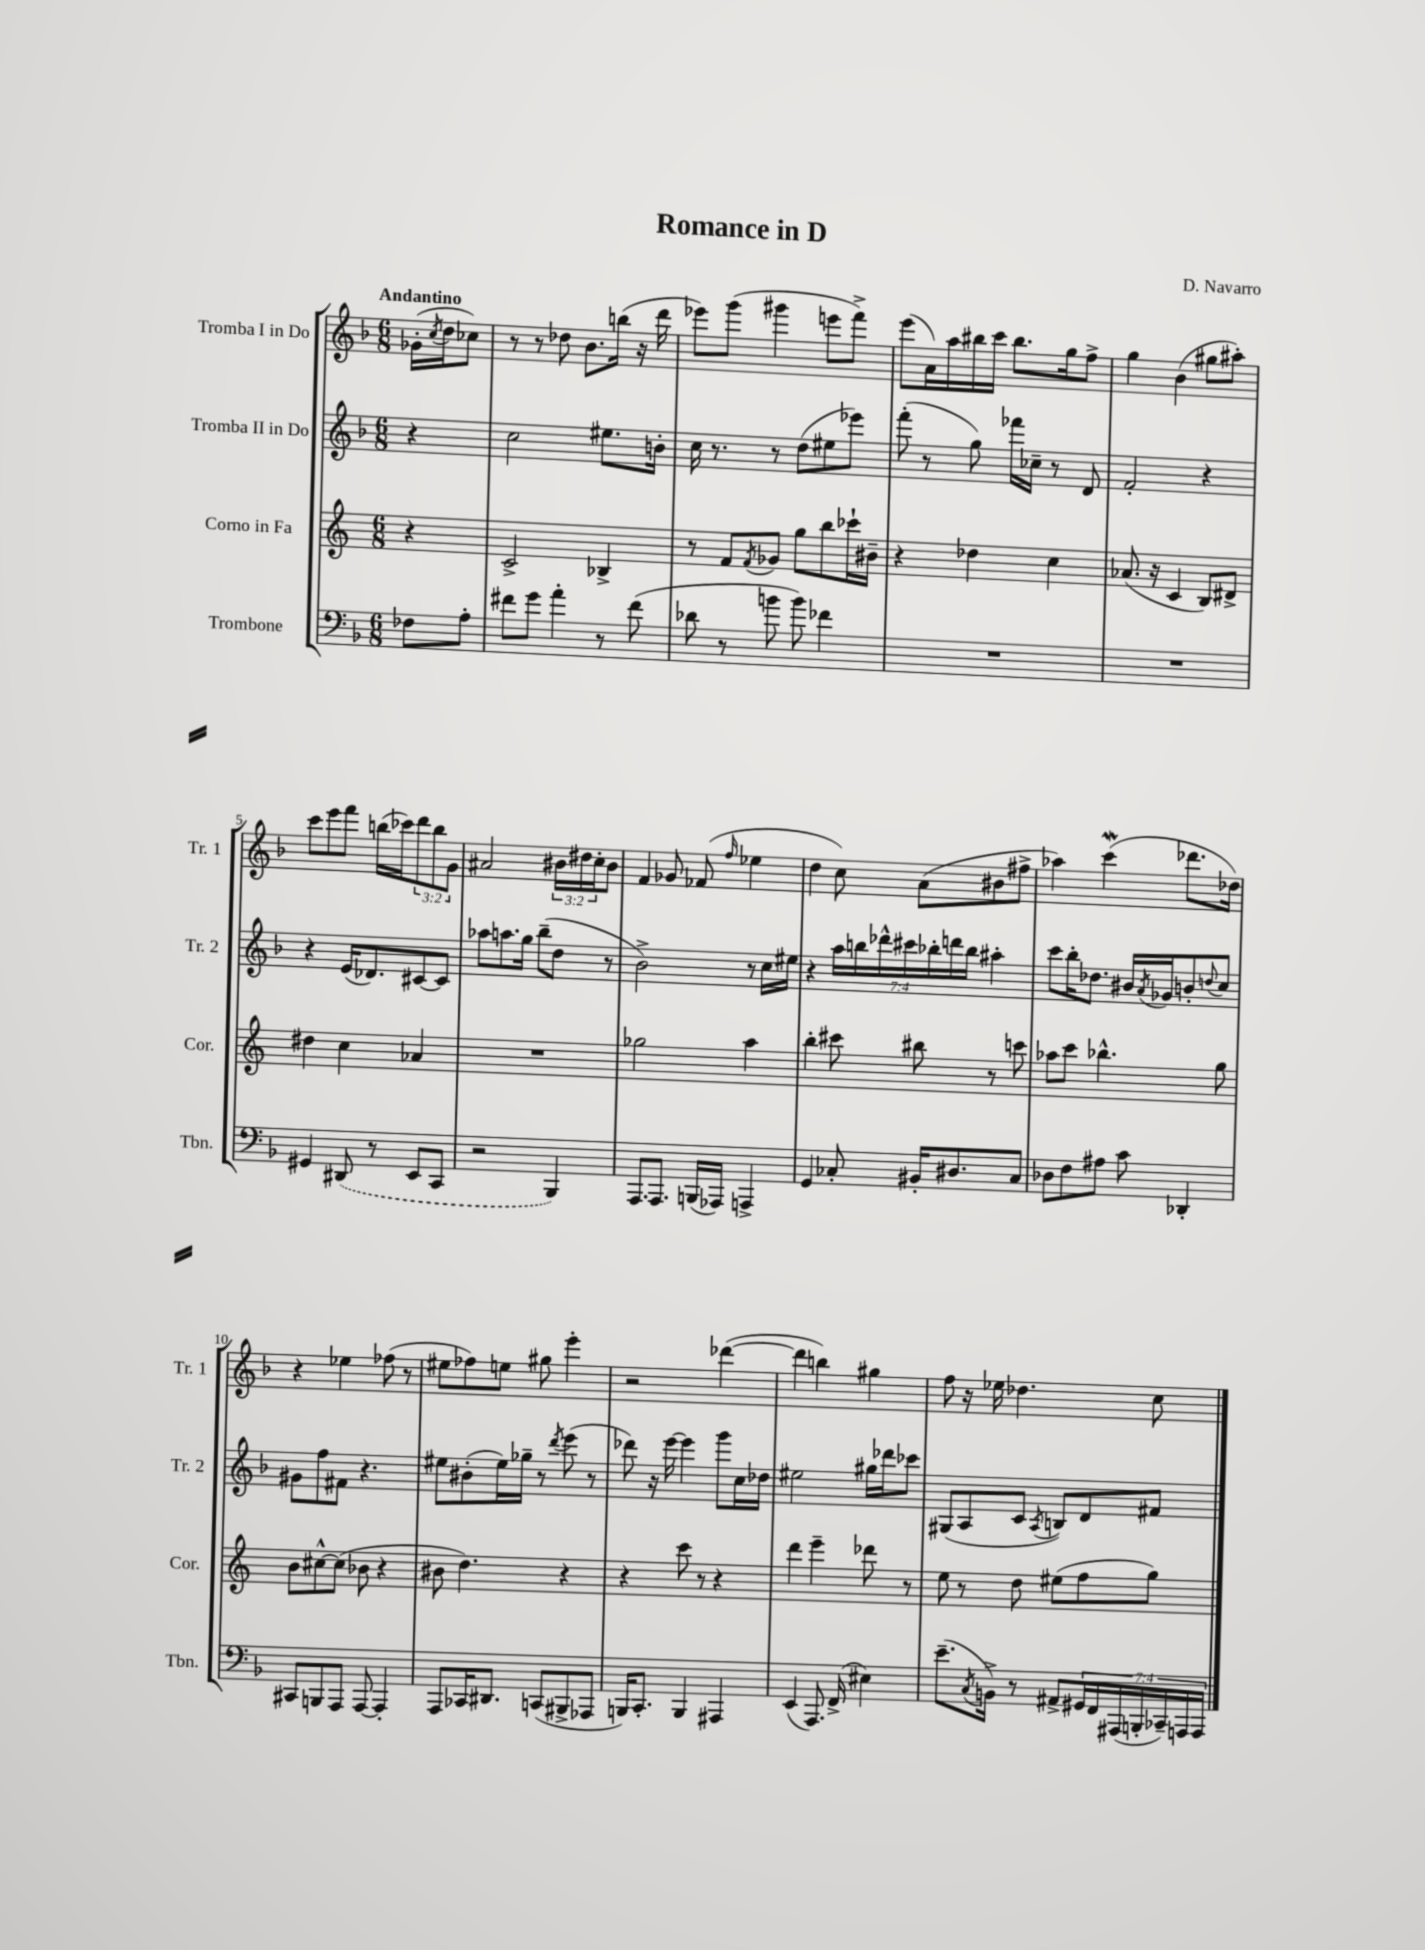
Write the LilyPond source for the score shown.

\header { title = "Romance in D" composer = "D. Navarro" }
<<
\new StaffGroup <<
\new Staff = "s0" \with { instrumentName = "Tromba I in Do" shortInstrumentName = "Tr. 1" } {
    \clef treble \key f \major \numericTimeSignature \time 6/8 \override Staff.TupletNumber.text = #tuplet-number::calc-fraction-text \partial 4 \tempo "Andantino"
    ges'16-.( \acciaccatura { c''8 } d''16 ces''8) |
    r8 r8 des''8 bes'8. b''16( r16 d'''16 |
    ees'''8) g'''8( gis'''4 e'''8 f'''8->) |
    e'''8( a'16) a''16 bis''16 c'''16 bis''8. g''16 f''8-> |
    g''4 bes'4( gis''8 ais''8-.) |
    c'''8 e'''8 f'''8 b''16( ces'''16) \tuplet 3/2 { d'''8 b''8 g'8 } |
    ais'2 \tuplet 3/2 { bis'16 dis''16 c''16-. } bis'8 |
    f'4 ges'8 fes'8( \grace { f''16 } ees''4 |
    d''4 c''8) a'8( bis'8 fis''8-> |
    aes''4) c'''4\mordent( des'''8. des''16) |
    r4 ees''4 fes''8( r8 |
    eis''8 fes''8) e''8 gis''8 e'''4-. |
    r2 des'''4~( |
    des'''4 b''4) gis''4 |
    f''8 r16 ees''16 des''4. c''8 \bar "|." |
}
\new Staff = "s1" \with { instrumentName = "Tromba II in Do" shortInstrumentName = "Tr. 2" } {
    \clef treble \key f \major \numericTimeSignature \time 6/8 \override Staff.TupletNumber.text = #tuplet-number::calc-fraction-text \partial 4
    r4 |
    c''2 eis''8. b'16-. |
    c''16 r8. r8 d''8( eis''8 ees'''8) |
    f'''8-.( r8 g''8) fes'''16 ces''16-- r8 d'8 |
    f'2-. r4 |
    r4 e'16( des'8.) cis'8~ cis'8 |
    aes''8 a''8. g''16 bes''8--( d''8 r8 |
    bes'2->) r8 c''16 eis''16 |
    r4 \tuplet 7/4 { a''16 b''16 des'''16-^ cis'''16 bes''16-. d'''16 bes''16 } ais''4-. |
    c'''8 bes''16-. des''8. bis'16 \acciaccatura { a'8 } ges'16 b'8-. \appoggiatura { d''8 } c''8 |
    gis'8 f''8 fis'8 r4. |
    eis''8 bis'8-.( eis''16) ges''16-- r8 \acciaccatura { d'''8 } e'''8( r8 |
    des'''8) r16 e'''16~ e'''4 g'''8 c''16 des''16 |
    eis''2 gis''16 des'''16 ces'''8 |
    gis8( a8 c'8 \acciaccatura { a8 } b8) d'8 fis'8 \bar "|." |
}
\new Staff = "s2" \with { instrumentName = "Corno in Fa" shortInstrumentName = "Cor." } {
    \clef treble \key c \major \numericTimeSignature \time 6/8 \partial 4
    r4 |
    c'2-> bes4-> |
    r8 f'8 \acciaccatura { f'8 } ges'8 g''8 b''8 ces'''16-! bis'16-- |
    r4 des''4 c''4 |
    aes'8.( r16 c'4 b8) dis'8-> |
    dis''4 c''4 aes'4 |
    R2. |
    ges''2 a''4 |
    b''4-. cis'''8 bis''8 r8 c'''8 |
    aes''8 c'''8 bes''4.-^ g''8 |
    b'8 cis''8~-^ cis''8( bes'8 r4 |
    bis'8 d''4.) r4 |
    r4 c'''8 r8 r4 |
    d'''4 e'''4-- des'''8 r8 |
    e''8 r8 d''8 eis''8( f''8 g''8) \bar "|." |
}
\new Staff = "s3" \with { instrumentName = "Trombone" shortInstrumentName = "Tbn." } {
    \clef bass \key f \major \numericTimeSignature \time 6/8 \override Staff.TupletNumber.text = #tuplet-number::calc-fraction-text \partial 4
    fes8 a8-. |
    fis'8 g'8 a'4-. r8 fis'8( |
    des'8 r8 b'8 b'8) fes'4 |
    R2. |
    R2. |
    gis,4 \once \slurDashed dis,8( r8 e,8 c,8 |
    r2 bes,,4) |
    a,,8. a,,8. b,,16( aes,,16) a,,4-> |
    g,4 ces8-. bis,16-. dis8. ces8 |
    des8 f8 ais8 c'8 des,4-. |
    cis,8 b,,8 a,,8 a,,8~ a,,4-. |
    a,,8 ces,16 dis,8. c,8( bis,,8-> aes,,8 |
    b,,16) c,8.-. b,,4 ais,,4 |
    e,4( a,,8.) f,16->( eis4) |
    e'8.--( \acciaccatura { c8 } b,16->) r8 ais,8-> \tuplet 7/4 { gis,16 f,16 ais,,16( b,,16-. ces,16--) a,,16 a,,16 } \bar "|." |
}
>>
>>
